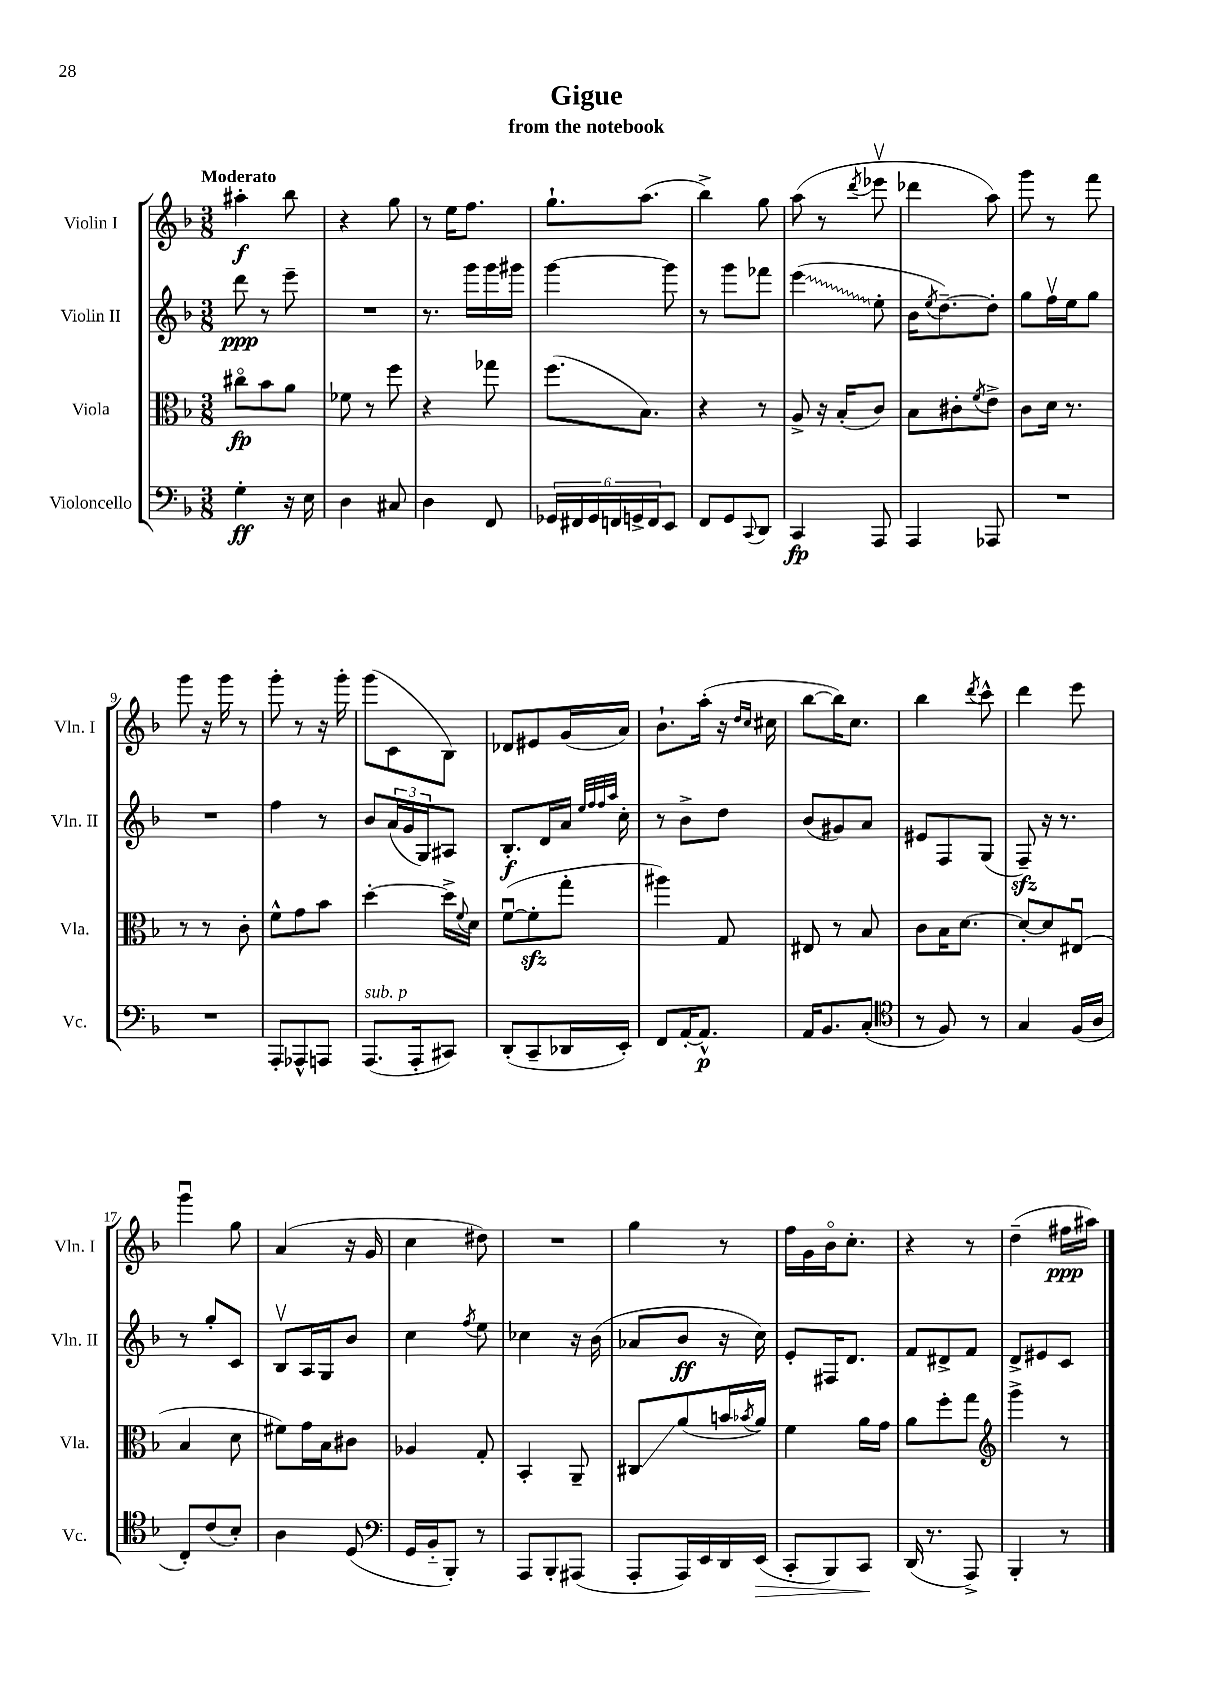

**kern	**kern	**kern	**kern
*staff4	*staff3	*staff2	*staff1
*clefF4	*clefC3	*clefG2	*clefG2
*k[b-]	*k[b-]	*k[b-]	*k[b-]
*M3/8	*M3/8	*M3/8	*M3/8
4G'	8cc#o	8ddd	4aa#'
.	8b-	8r	.
16r	8a	8eee~	8bb-
16E	.	.	.
=	=	=	=
4D	8f-	4.r	4r
.	8r	.	.
8C#	8ff	.	8gg
=	=	=	=
4D	4r	8.r	8r
.	.	.	16ee
.	.	16ggg	8.ff
8FF	8gg-	16ggg	.
.	.	16ggg#	.
=	=	=	=
24GG-	(8.ff	[4ggg	8.gg`
24FF#	.	.	.
24GG-	.	.	.
24FF	.	.	.
24GG^	.	.	.
.	8.B-)	.	(8.aa
24FF	.	.	.
8EE	.	8ggg]	.
=	=	=	=
8FF	4r	8r	4bb-^)
8GG	.	8ggg	.
8qqCC	.	.	.
8DD	8r	8fff-	8gg
=	=	=	=
4CC	8A^	(4eee	(8aa
.	16r	.	8r
.	(16B-'	.	.
.	.	.	8qddd
8AAA	8c)	8ee'	8eee-v
=	=	=	=
4AAA	8B-	16b-	4ddd-
.	.	8qee	.
.	.	[8.dd~)	.
.	8c#'	.	.
.	8qf	.	.
8AAA-	8e^	8dd']	8aa)
=	=	=	=
4.r	8c	8gg	8ggg
.	16d	16ffv	8r
.	8.r	16ee	.
.	.	8gg	8fff
=	=	=	=
4.r	8r	4.r	8ggg
.	8r	.	16r
.	.	.	16ggg
.	8c'	.	8r
=	=	=	=
8AAA'	8f^^	4ff	8ggg'
8AAA-^^	8g	.	8r
8AAA	8b-	8r	16r
.	.	.	16ggg'
=	=	=	=
(8.AAA	[4dd'	8b-	(8ggg
.	.	(24a	8c
.	.	24g	.
16AAA'	.	.	.
.	.	24G)	.
8CC#)	16dd^]	8A#	8B-)
.	8qqf	.	.
.	16d	.	.
=	=	=	=
(8DD'	([8fu	8.B-'	8d-
8CC~	8f']	.	8e#
.	.	16d	.
16DD-	8gg'	16a	(16g
.	.	32qqee	.
.	.	32qqff	.
.	.	32qqff	.
.	.	32qqaa	.
16EE')	.	16cc'	16a)
=	=	=	=
8FF	4aa#)	8r	8.b-`
[16AA'	.	8b-^	.
8.AA^^]	.	.	(16aa'
.	8G	8dd	16r
.	.	.	16qqdd
.	.	.	16qqcc
.	.	.	16cc#
=	=	=	=
16AA	8E#	(8b-	[8bb-
8.BB-	.	.	.
.	8r	8g#)	16bb-])
.	.	.	8.cc
(8C'	8B-	8a	.
=	=	=	=
*clefC4	*	*	*
8r	8c	8e#	4bb-
8F)	16B-	8F	.
.	[8.d	.	.
.	.	.	8qddd
8r	.	(8G	8ccc^^
=	=	=	=
4G	8d'_	8F~)	4ddd
.	8d]	16r	.
.	.	8.r	.
(16F	(8E#u	.	8eee
16A	.	.	.
=	=	=	=
8C')	4B-	8r	4gggu
(8c	.	8gg'	.
8B-')	8d	8c	8gg
=	=	=	=
4A	8f#)	8B-v	(4a
.	16g	16A	.
.	16B-	16G	.
(8D	8c#	8b-	16r
.	.	.	16g
=	=	=	=
*clefF4	*	*	*
16GG	4A-	4cc	4cc
16BB-'~	.	.	.
8BBB-')	.	.	.
.	.	8qff	.
8r	8G'	8ee	8dd#)
=	=	=	=
8AAA	4BB-'	4cc-	4.r
8BBB-'	.	.	.
(8AAA#	8AA~	16r	.
.	.	(16b-	.
=	=	=	=
8AAA'	8C#	8a-	4gg
16AAA)	(8a	8b-	.
16EE	.	.	.
16DD	16b	16r	8r
.	8qb-	.	.
(16EE	16a)	16cc)	.
=	=	=	=
8CC'	4f	8e'	16ff
.	.	.	16g
8BBB-)	.	16F#	16b-o
.	.	8.d	8.cc'
8CC	16a	.	.
.	16g	.	.
=	=	=	=
(16DD	8a	8f	4r
8.r	.	.	.
.	8ff'	8d#^	.
8AAA^)	8gg	8f	8r
=	=	=	=
*	*clefG2	*	*
4BBB-'	4ggg^	8d^	(4dd~
.	.	8e#	.
8r	8r	8c	16ff#
.	.	.	16aa#)
==	==	==	==
*-	*-	*-	*-
